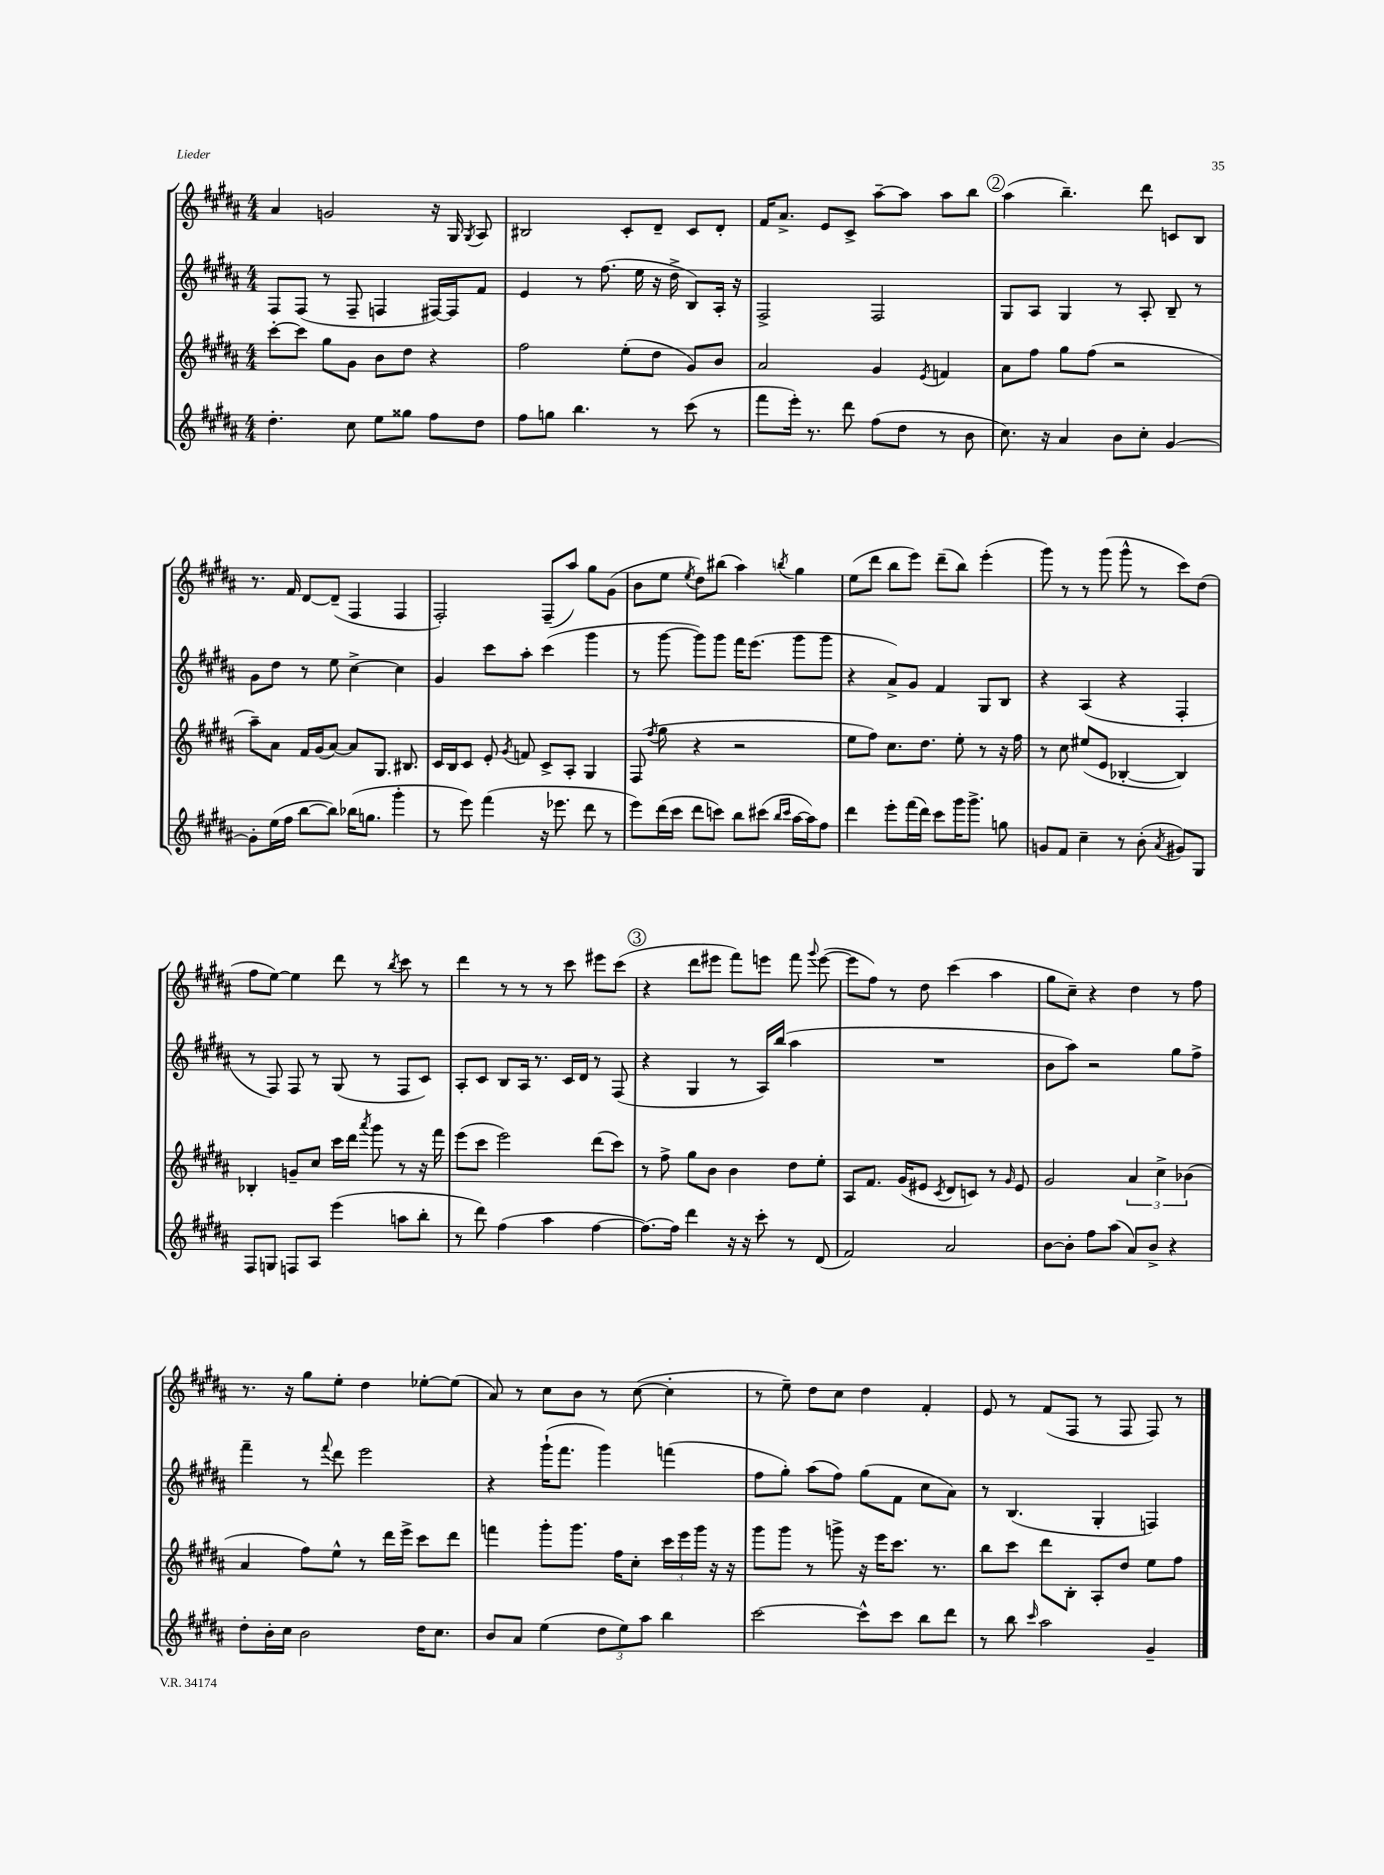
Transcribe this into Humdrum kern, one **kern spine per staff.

**kern	**kern	**kern	**kern
*staff4	*staff3	*staff2	*staff1
*clefG2	*clefG2	*clefG2	*clefG2
*k[f#c#g#d#a#]	*k[f#c#g#d#a#]	*k[f#c#g#d#a#]	*k[f#c#g#d#a#]
*M4/4	*M4/4	*M4/4	*M4/4
4.dd#'\	[8ccc#'\L	8F#/L	4a#/
.	8ccc#\]J	(8F#/J	.
.	8gg#\L	8r	2g/
8cc#\	8g#\J	8F#~/	.
8ee\L	8b\L	4F/	.
8gg##\J	8dd#\J	.	.
8ff#\L	4r	[16F#/LL)	16r
.	.	16F#/]J	16G#/
.	.	.	8qG#/
8dd#\J	.	8f#/J	8A#/
=	=	=	=
8ff#\L	2ff#\	4e/	2B#/
8gg\J	.	.	.
4.bb\	.	8r	.
.	.	(8.ff#\	.
.	(8ee'\L	.	8c#'/L
.	.	16ee\	.
8r	8dd#\J	16r	8d#~/J
.	.	16dd#^\	.
(8ccc#\	8g#/L)	8B/L)	8c#/L
8r	8b/J	16A#'/Jk	8d#'/J
.	.	16r	.
=	=	=	=
8fff#\L	2a#/	2F#^/	16f#/LK
.	.	.	8.a#^/J
16eee'\Jk)	.	.	.
8.r	.	.	.
.	.	.	8e/L
8ddd#\	.	.	8c#^/J
(8ff#\L	4g#/	2F#/	[8aa#~\L
8dd#\J	.	.	8aa#\]J
.	8qe/	.	.
8r	4f/	.	8aa#\L
8b\	.	.	8bb\J
=	=	=	=
8.cc#\)	8a#\L	8G#/L	(4aa#\
.	8ff#\J	8A#/J	.
16r	.	.	.
4a#/	8gg#\L	4G#/	4.bb~\)
.	(8ff#\J	.	.
8b\L	2r	8r	.
8cc#'\J	.	8A#'/	8ddd#\
[4g#/	.	8B~/	8c/L
.	.	8r	8B/J
=	=	=	=
8g#'\]L	8aa#~\L)	8g#\L	8.r
(16ee\L	8a#\J	8dd#\J	.
16ff#\JJ	.	.	16f#/
[8bb\L	16f#/LL	8r	[8d#/L
.	(16g#/J	.	.
8bb\]J)	[8a#/J)	8ee\	(8d#~/]J
(16bb-\LK	8a#/]L	[4cc#^\	4F#/
8.gg\J	.	.	.
.	8.G#/J	.	.
4ggg#'\	.	4cc#\]	4F#/
.	8.B#/	.	.
=	=	=	=
8r	16c#/LL	4g#/	2F#'/)
.	16B/J	.	.
8eee\)	8c#/J	.	.
(4fff#\	8e'/	8ccc#\L	.
.	8qg#/	.	.
.	8f/	8aa#'\J	.
16r	8c#^/L	(4ccc#\	(8F#~/L
8.eee-\	.	.	.
.	8A#'/J	.	8aa#/J)
8ddd#\	4G#/	4ggg#\	8gg#\L
8r	.	.	(8g#\J
=	=	=	=
8eee\L)	(8F#/	8r	8b\L
.	8qff#/	.	.
(16ddd#\L	8gg#\	[8ggg#\	8ee\J
16ccc#\JJ	.	.	.
.	.	.	8qee/
8ddd#\L	4r	8ggg#\]L)	8dd#\L)
8ccc\J)	.	8ggg#\J	(8bb#\J
8bb\L	2r	16fff#\LK	4aa#\)
.	.	(8.eee\J	.
(8ccc#\J	.	.	.
16qqbb/LL	.	.	.
16qqccc#/JJ	.	.	8qbb/
[16aa#\LL	.	8ggg#\L	4gg#\
16aa#\]J)	.	.	.
8ff#\J	.	8ggg#\J	.
=	=	=	=
4ddd#\	8ee\L	4r	(8ee\L
.	8ff#\J)	.	8ddd#\J
8eee'\L	8.cc#\L	8a#^/L)	8bb\L
(16fff#\L	.	8g#/J	8eee\J)
16ddd#\JJ)	8.dd#\J	.	.
8ccc#\L	.	4f#/	(8ddd#~\L
16ggg#\K	8ee'\	.	8bb\J)
8.ggg#^\J	.	.	.
.	8r	8G#/L	(4eee'\
8gg\	16r	8B/J	.
.	16ff#\	.	.
=	=	=	=
8g/L	8r	4r	8ggg#\)
8f#/J	8cc#\	.	8r
4cc#~\	(8ee#/L	(4A#/	8r
.	8e/J	.	(8ggg#\
8r	[4B-'/	4r	8ggg#^^\
(8b'\	.	.	8r
8qa#/	.	.	.
8g#/L)	4B-/])	4F#'/	8ccc#\L)
8G#/J	.	.	(8dd#\J
=	=	=	=
8F#/L	4B-'/	8r	8ff#\L
8G/J	.	8F#/)	[8ee\J)
8F/L	8g~/L	8F#/	4ee\]
8A#/J	8cc#/J	8r	.
(4eee\	16ccc#\LL	(8G#/	8ddd#\
.	16ddd#\JJ	.	.
.	8qaaa#/	.	.
.	8ggg#\	8r	8r
.	.	.	8qbb/
8aa\L	8r	8F#/L	8ccc#\
8bb'\J	16r	8c#/J)	8r
.	16fff#\	.	.
=	=	=	=
8r	(8eee\L	8A#'/L	4ddd#\
8ddd#\)	8ccc#\J	8c#/J	.
(4ff#\	2eee\)	8B/L	8r
.	.	16A#/Jk	8r
.	.	8.r	.
4aa#\	.	.	8r
.	.	16c#/LL	8ccc#\
.	.	16d#/JJ	.
[4ff#\	(8ddd#\L	8r	8eee#\L
.	8ccc#\J)	(8F#/	(8ccc#\J
=	=	=	=
8.ff#\_L)	8r	4r	4r
.	8ff#^\	.	.
16ff#\]Jk	.	.	.
4ddd#\	8gg#\L	4G#/	8ddd#\L
.	8b\J	.	8eee#\J
16r	4b\	8r	8fff#\L)
16r	.	.	.
8ccc#'\	.	16A#/LL)	8eee\J
.	.	(16bb/JJ	.
8r	8dd#\L	4aa#\	8fff#\
.	.	.	8qqggg#/
(8d#/	8ee'\J	.	([8eee\
=	=	=	=
2f#/)	8A#/L	1r	8eee\]L
.	8.f#/J	.	8ff#\J)
.	.	.	8r
.	(16g#/LK	.	.
.	8e#/J	.	8dd#\
.	8qc#/	.	.
2a#/	8d#/L	.	(4ccc#\
.	8c/J)	.	.
.	8r	.	4aa#\
.	16qqg#/	.	.
.	8e#/	.	.
=	=	=	=
[8b\L	2g#/	8b\L	8gg#\L
8b'\]J	.	8aa#\J)	8cc#~\J)
8ff#\L	.	2r	4r
(8aa#\J	.	.	.
8a#/L)	6a#/	.	4dd#\
8b^/J	.	.	.
.	6cc#^\	.	.
4r	.	8gg#\L	8r
.	(6b-\	.	.
.	.	8ff#^\J	8ff#\
=	=	=	=
8dd#'\L	4a#/	4fff#~\	8.r
16b'\L	.	.	.
16cc#\JJ	.	.	16r
2b\	8ff#\L)	8r	8gg#\L
.	.	8qqfff#/	.
.	8ee^^\J	8ddd#\	8ee'\J
.	8r	2eee\	4dd#\
.	16ddd#\LL	.	.
.	16eee^\JJ	.	.
16dd#\LK	8ccc#\L	.	[8ee-'\L
8.cc#\J	.	.	.
.	8ddd#\J	.	(8ee-\]J
=	=	=	=
8b/L	4fff\	4r	8a#/)
8a#/J	.	.	8r
(4ee\	8ggg#'\L	(16ggg#`\LK	8cc#\L
.	.	8.fff#\J	.
.	8.ggg#\J	.	8b\J
12dd#\L	.	4ggg#\)	8r
.	16ff#\LK	.	.
12ee\)	.	.	.
.	8cc#'\J	.	([8cc#\
12aa#\J	.	.	.
4bb\	24ccc#\LL	(4fff\	4cc#'\]
.	24eee\	.	.
.	24ggg#\JJ	.	.
.	16r	.	.
.	16r	.	.
=	=	=	=
[2ccc#\	8ggg#\L	8ff#\L	8r
.	8ggg#\J	8gg#'\J)	8ee~\)
.	8r	(8aa#\L	8dd#\L
.	8ggg^\	8ff#\J)	8cc#\J
8ccc#^^\]L	16r	(8gg#\L	4dd#\
.	16eee\LK	.	.
8ccc#\J	8.ccc#\J	8f#\J	.
8bb\L	.	8cc#\L	4f#'/
.	8.r	.	.
8ddd#\J	.	8a#\J)	.
=	=	=	=
8r	8bb\L	8r	8e/
8bb\	8ccc#\J	(4.B/	8r
16qqccc#/	.	.	.
2aa#\	8ddd#\L	.	(8f#/L
.	8B'\J	.	8F#/J
.	8A#'/L	4G#'/	8r
.	8dd#/J	.	8F#/
4g#~/	8ee\L	4F/)	8F#/)
.	8ff#\J	.	8r
==	==	==	==
*-	*-	*-	*-
